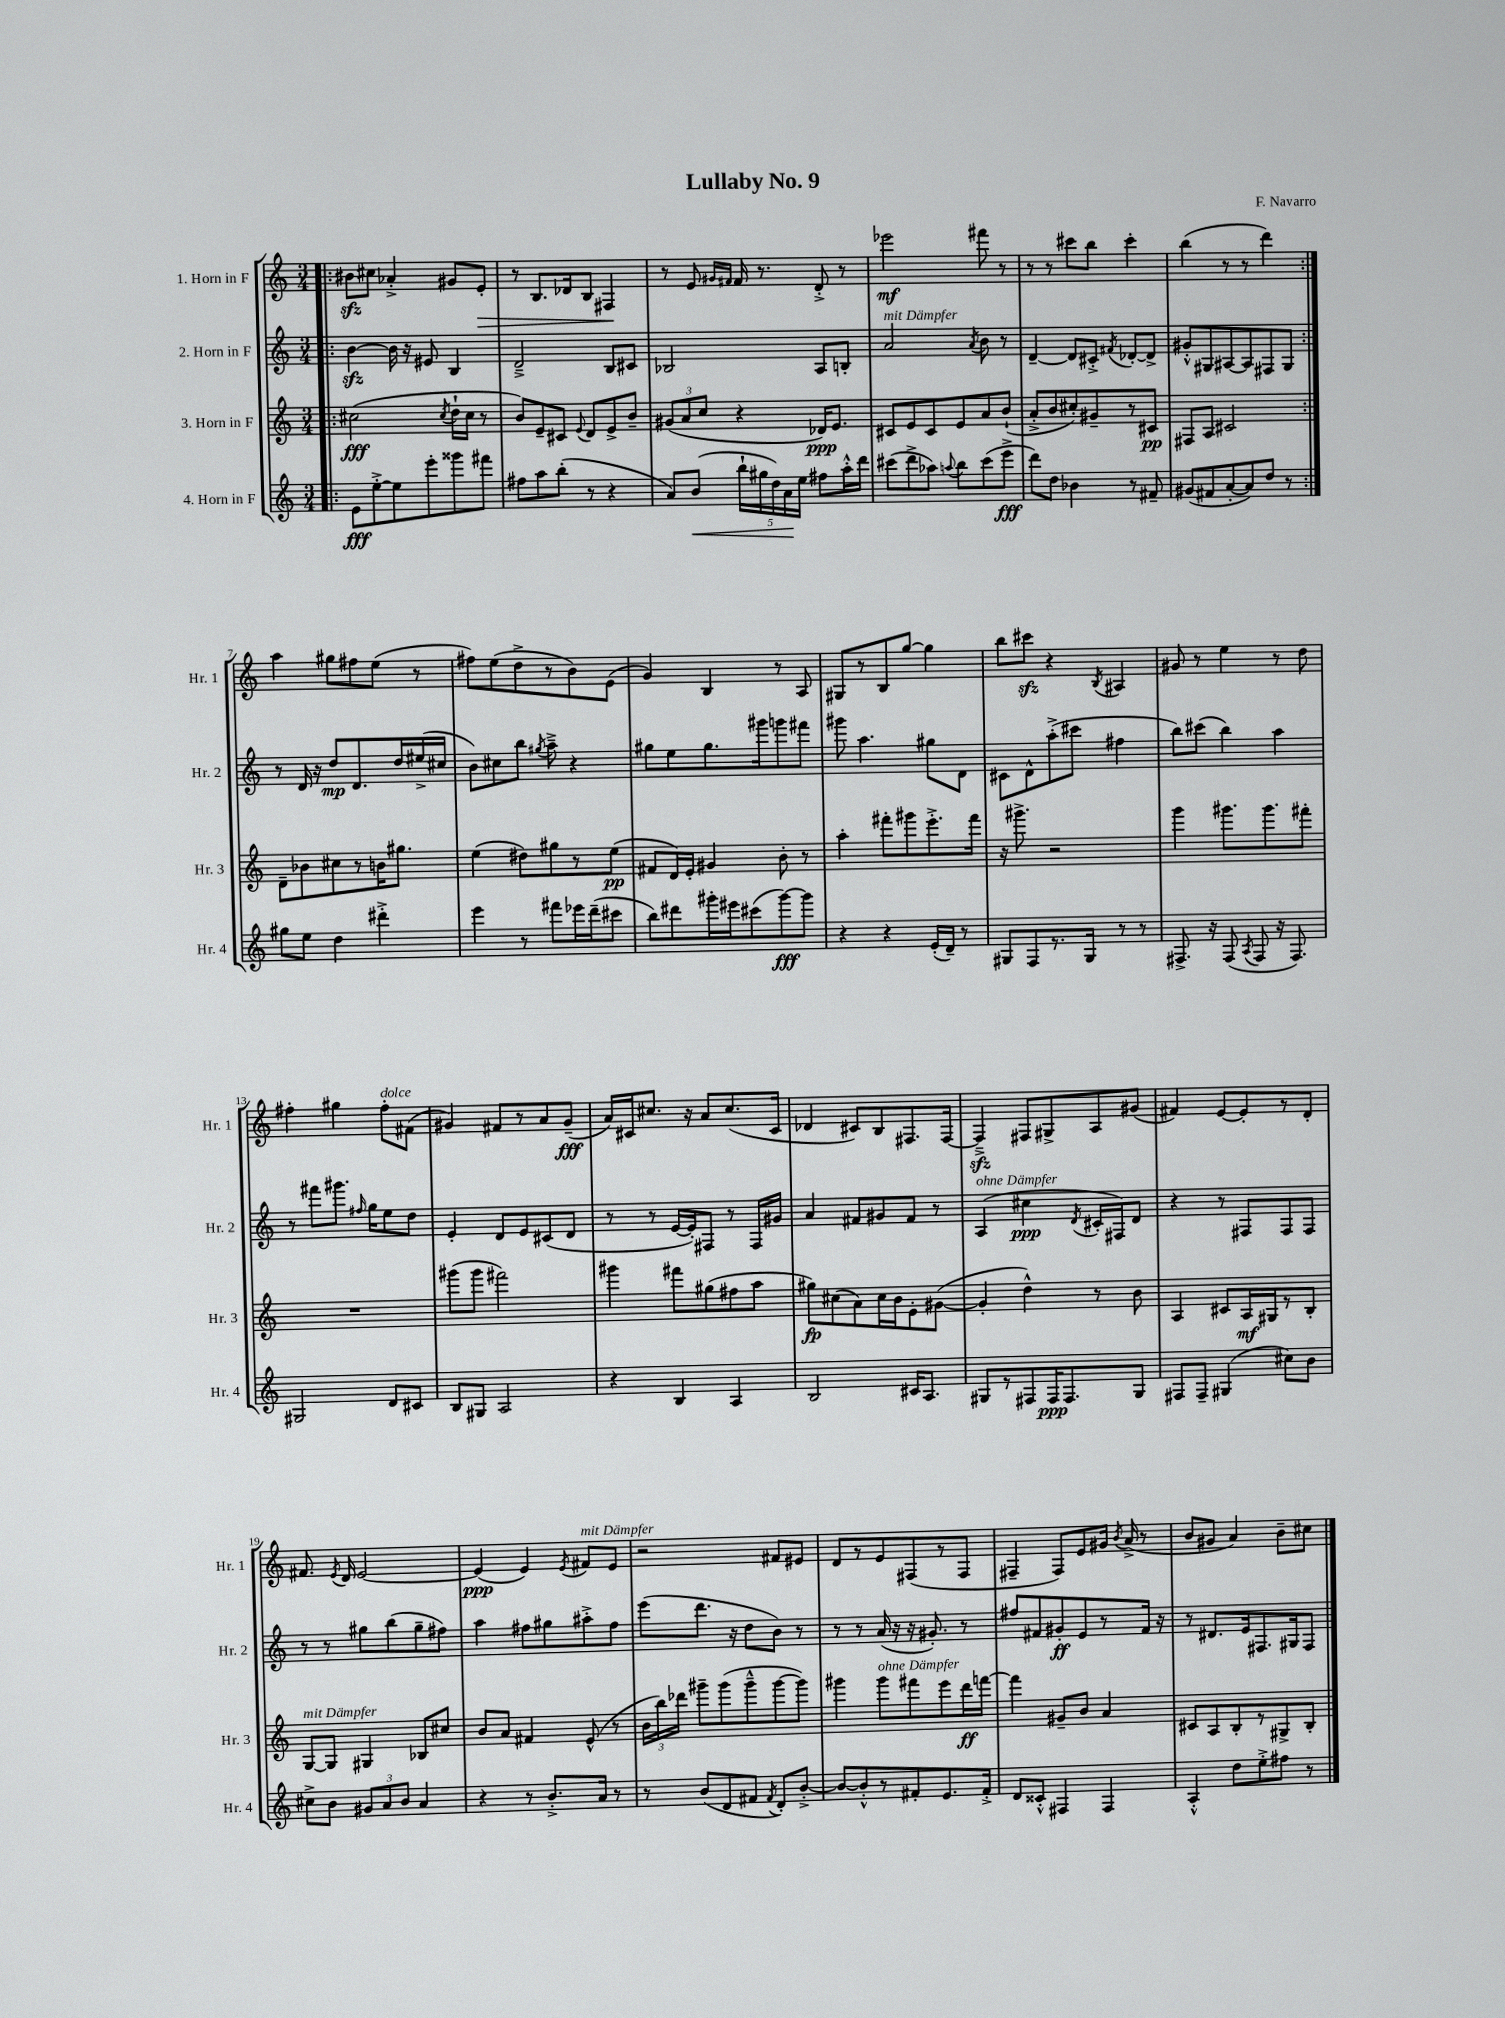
\header { title = "Lullaby No. 9" composer = "F. Navarro" }
<<
\new StaffGroup <<
\new Staff = "s0" \with { instrumentName = "1. Horn in F" shortInstrumentName = "Hr. 1" } {
    \clef treble \key c \major \numericTimeSignature \time 3/4
    \autoBeamOff \repeat volta 2 { \bar ".|:" bis'8[\sfz cis''8] aes'4-.-> gis'8[ e'8]-.\> |
    r8 b8.[ des'16 b8] fis4\! |
    r8 e'8 \grace { gis'16[ fis'16] } fis'16 r8. d'8-.-> r8 |
    ees'''2\mf fis'''8 r8 |
    r8 r8 cis'''8[ b''8] cis'''4-. |
    b''4( r8 r8 d'''4) | }
    a''4 gis''8[ fis''8 e''8]( r8 |
    fis''8[) e''8( d''8-> r8 b'8) e'8]( |
    g'4) b4 r8 a8 |
    gis8[ r8 b8 g''8]~ g''4 |
    b''8[ cis'''8]\sfz r4 \acciaccatura { b8 } ais4 |
    gis'8 r8 e''4 r8 d''8 |
    fis''4-. gis''4 fis''8[-.^\markup { \italic "dolce" } fis'8]( |
    gis'4) fis'8[ r8 a'8 gis'8]--\fff( |
    a'16[) cis'16 cis''8.] r16 a'8[ cis''8.( cis'16] |
    des'4 cis'8[) b8 fis8. fis16]~ |
    fis4--->\sfz fis8[ gis8-> a8 gis'8]( |
    fis'4) e'8[~ e'8-. r8 d'8]-. |
    fis'8. \acciaccatura { e'8 } d'16 e'2~ |
    e'4\ppp( e'4) \acciaccatura { e'8 } fis'8[^\markup { \italic "mit Dämpfer" } e'8] |
    r2 fis'8[ eis'8] |
    d'8[ r8 e'8 fis8( r8 fis8] |
    fis4-- fis8[) e'8 gis'16] \acciaccatura { b'8 } a'16->( r8 |
    b'8[ gis'8] a'4) b'8[-- cis''8] \bar "|." |
}
\new Staff = "s1" \with { instrumentName = "2. Horn in F" shortInstrumentName = "Hr. 2" } {
    \clef treble \key c \major \numericTimeSignature \time 3/4
    \autoBeamOff \repeat volta 2 { \bar ".|:" b'4~\sfz b'16 r16 eis'8 b4 |
    d'2---> b8[ cis'8] |
    bes2 a8[ b8]-. |
    a'2^\markup { \italic "mit Dämpfer" } \acciaccatura { a'8 } b'8 r8 |
    d'4~-- d'8[ cis'8]-.-> \acciaccatura { fis'8 } des'8[~-. des'8]-> |
    gis'8[-.-^ gis8 ais8~ ais8 fis8 gis8] | }
    r8 d'16 r16 d''8[\mp d'8. d''16 eis''16->( cis''16] |
    b'8[) cis''8 b''8] \acciaccatura { gis''8 } a''8---> r4 |
    gis''8[ e''8 gis''8. gis'''16 g'''8 fis'''8] |
    gis'''8 a''4. gis''8[ d'8] |
    cis'8[ d'8-^ a''8-.->( cis'''8] fis''4 |
    b''8[) cis'''8]( b''4) a''4 |
    r8 fis'''8[ gis'''8.] \grace { fis''16 } g''16[ e''8 d''8] |
    e'4-. d'8[ e'8 cis'8( d'8] |
    r8 r8 e'16[~ e'16-.) fis8] r8 fis16[ gis'16] |
    a'4 fis'8[ gis'8 fis'8] r8 |
    a4^\markup { \italic "ohne Dämpfer" }( cis''4\ppp \acciaccatura { d'8 } cis'16[-. fis16) d'8] |
    r4 r8 fis8[ fis8 fis8] |
    r8 r8 gis''8[ b''8( gis''8-- fis''8]) |
    a''4 fis''8[ gis''8 ais''8-.-> fis''8] |
    e'''8[( d'''8.] r16 d''8[ b'8]) r8 |
    r8 r8 a'16( r16 r16 gis'8.-.) r8 |
    fis''8[ fis'8 gis'8-.\ff e'8 r8 fis'16] r16 |
    r8 dis'8.[ e'16 fis8. gis16 fis8] \bar "|." |
}
\new Staff = "s2" \with { instrumentName = "3. Horn in F" shortInstrumentName = "Hr. 3" } {
    \clef treble \key c \major \numericTimeSignature \time 3/4
    \autoBeamOff \repeat volta 2 { \bar ".|:" cis''2\fff( \acciaccatura { cis''8 } d''16[-! cis''16] r8 |
    b'8[) e'8-- cis'8] \appoggiatura { e'8 } d'8[ e'8-> b'8]-- |
    \tuplet 3/2 { gis'8[( a'8 c''8] } r4 des'16[\ppp) e'8.] |
    cis'8[ e'8 cis'8 e'8 a'8 b'8]-!( |
    a'8[-.-> b'8 cis''8-.) gis'8-- r8 cis'8]\pp |
    fis8[ a8] cis'2 | }
    d'8[-- bes'8 cis''8 r8 b'16 gis''8.] |
    e''4( dis''8[) gis''8 r8 e''8]\pp( |
    fis'8[ d'16) e'16]-. gis'4 b'8-. r8 |
    a''4-. fis'''8[-. gis'''8 e'''8.-.-> fis'''16] |
    r16 gis'''8.-> r2 |
    g'''4 gis'''8.[ gis'''8. fis'''8]-. |
    R2. |
    gis'''8[( gis'''8] fis'''2) |
    gis'''4 fis'''8[ gis''8( fis''8 a''8] |
    gis''8[\fp) cis''8( a'8) cis''16 b'16 e'8-. gis'8]~( |
    gis'4-. d''4-^) r8 b'8 |
    a4 cis'8[ a16\mf gis16 r8 b8]-. |
    g8[~^\markup { \italic "mit Dämpfer" } g8] gis4 bes8[ cis''8] |
    b'8[ a'8] fis'4 e'8-^( r8 |
    \tuplet 3/2 { b'16[ b''16) des'''16] } gis'''8[-- gis'''8( gis'''8---^ gis'''8~ gis'''8]) |
    gis'''4 gis'''8[^\markup { \italic "ohne Dämpfer" } fis'''8 e'''8 d'''16\ff f'''16]~ |
    f'''4 gis'8[-- b'8] a'4 |
    cis'8[ a8 b8-. r8 gis8-> b8]-. \bar "|." |
}
\new Staff = "s3" \with { instrumentName = "4. Horn in F" shortInstrumentName = "Hr. 4" } {
    \clef treble \key c \major \numericTimeSignature \time 3/4
    \autoBeamOff \repeat volta 2 { \bar ".|:" e'8[\fff e''8~-.-> e''8 e'''8-. gisis'''8 fis'''8] |
    fis''8[ a''8 b''8]-.( r8 r4 |
    a'8[) b'8]\<( \tuplet 5/4 { b''16[-! gis''16 d''16) a'16\! e''16] } fis''8[ a''16-.-^ d'''16] |
    cis'''8[( d'''8-> aes''8]) \appoggiatura { a''8 } b''8[ cis'''8( e'''8]->\fff |
    d'''8[) d''8] bes'4 r8 fis'8-- |
    gis'8[( fis'8 a'8~-. a'8) d''8] r8 | }
    gis''8[ e''8] d''4 dis'''4-.-> |
    e'''4 r8 fis'''8[ ees'''16 d'''16--( cis'''8] |
    b''8[) dis'''8 gis'''16-. eis'''16 cis'''8( gis'''8~\fff) gis'''8] |
    r4 r4 e'16[-.( d'16]--) r8 |
    gis8[ f8 r8. gis16] r8 r8 |
    fis8.-> r16 fis8( \acciaccatura { a8 } fis8 r16 fis8.) |
    gis2 d'8[ cis'8] |
    b8[ gis8] a2 |
    r4 b4 a4 |
    b2 cis'16[ a8.] |
    gis8[ r8 fis8 fis16\ppp fis8. gis8] |
    fis8[ fis8]-- gis4( cis''8[) b'8] |
    cis''8[-> b'8] \tuplet 3/2 { gis'8[ a'8 b'8] } a'4 |
    r4 r8 b'8.[-.-> a'16] r8 |
    r8 b'8[( d'8 fis'8] \acciaccatura { fis'8 } d'8[-.) b'8]~-.-> |
    b'8[~ b'8-.-^ r8 fis'8-. e'8. fis'16]-.-> |
    d'8[ cisis'8]-.-^ fis4 fis4 |
    a4-.-^ d''8[ e''8-.-> fis''8] r8 \bar "|." |
}
>>
>>
